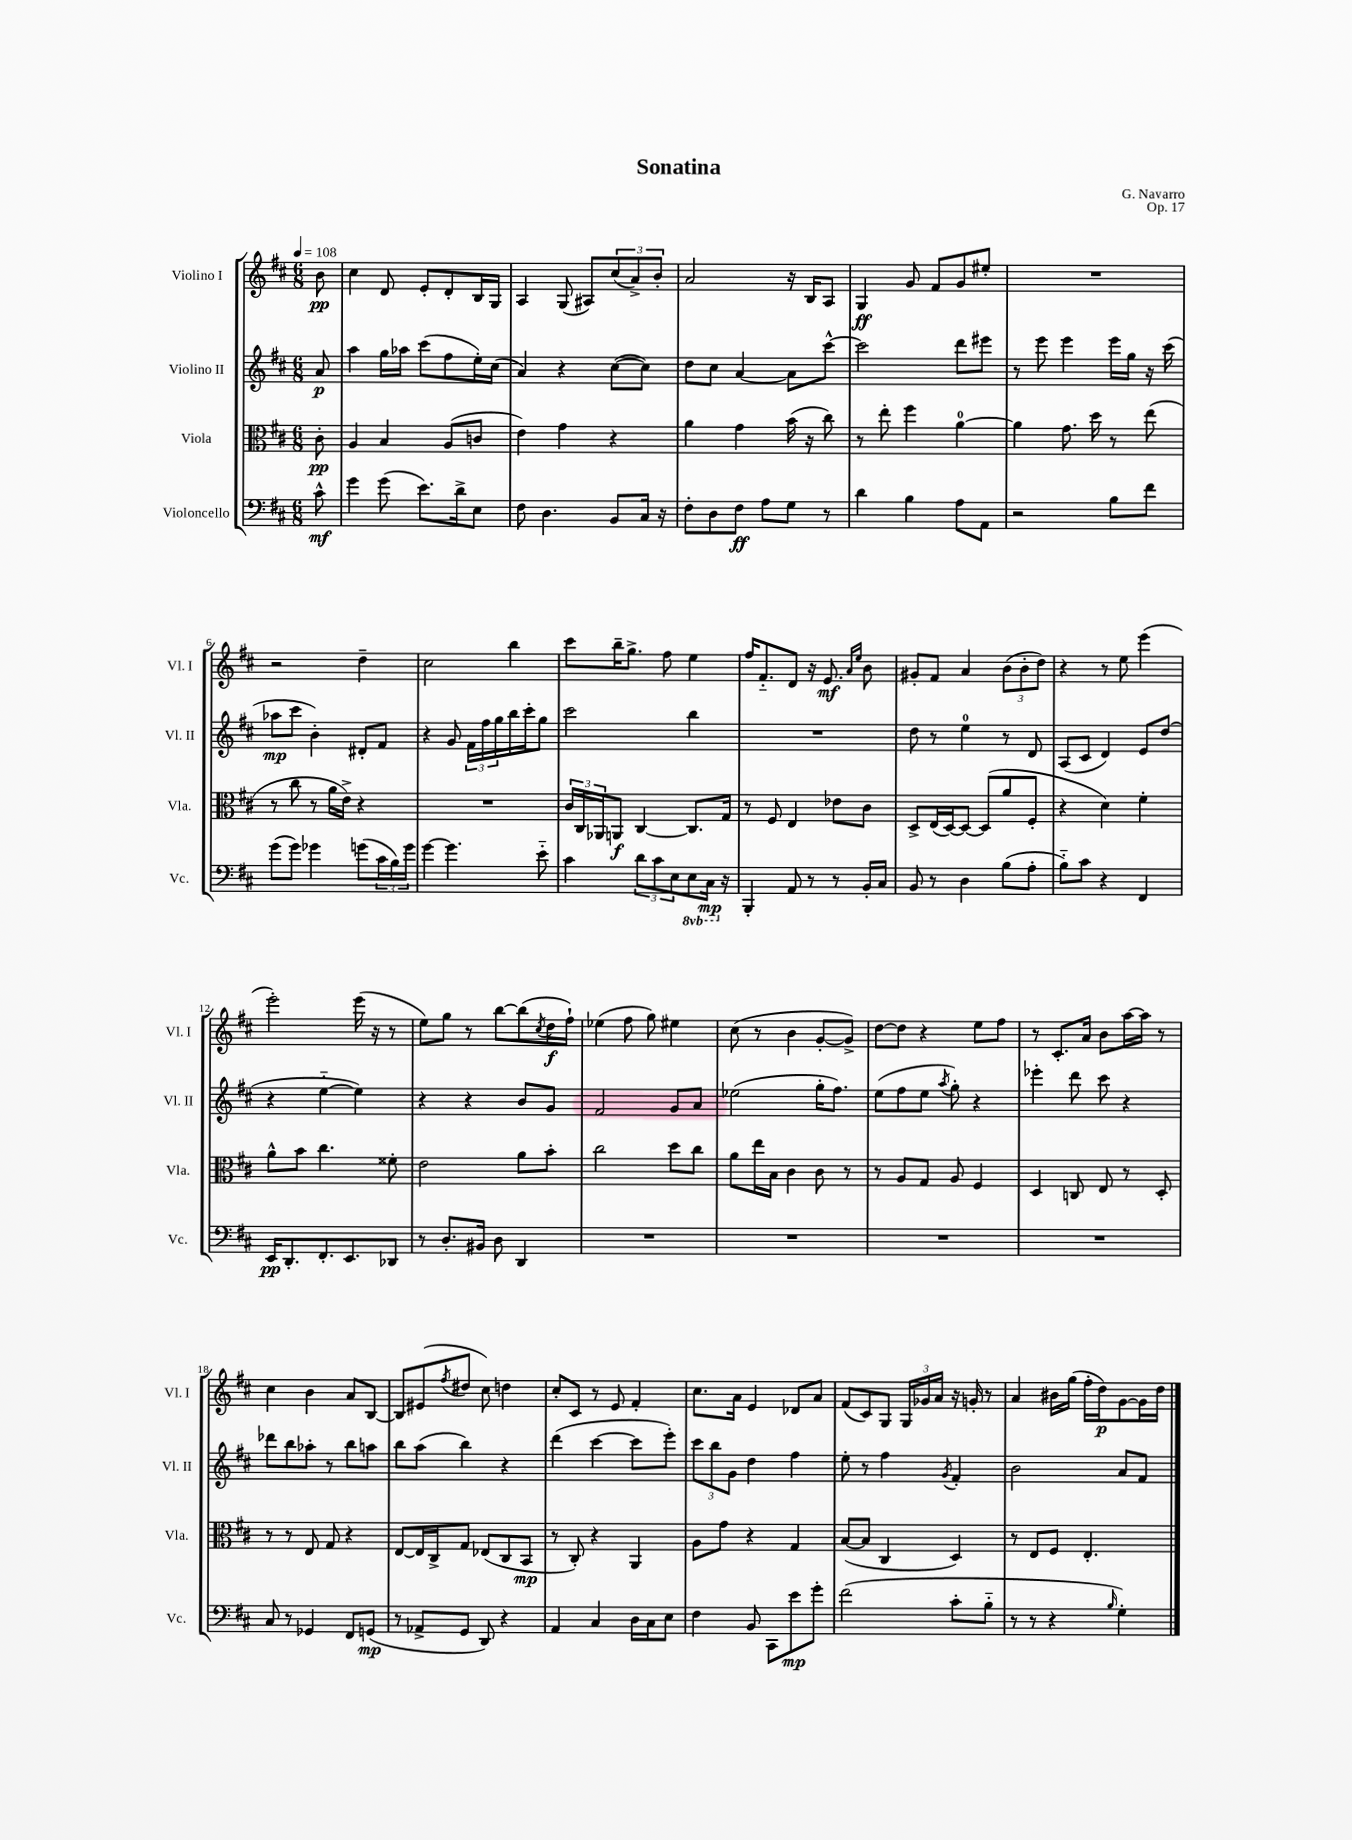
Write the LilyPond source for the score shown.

\header { title = "Sonatina" composer = "G. Navarro" opus = "Op. 17" }
<<
\new StaffGroup <<
\new Staff = "s0" \with { instrumentName = "Violino I" shortInstrumentName = "Vl. I" } {
    \clef treble \key d \major \numericTimeSignature \time 6/8 \partial 8 \tempo 4 = 108
    b'8\pp |
    cis''4 d'8 e'8-. d'8-. b16 g16 |
    a4 g8( ais8) \tuplet 3/2 { cis''8( a'8->) b'8-. } |
    a'2 r16 b16 a8 |
    g4\ff g'8 fis'8 g'8 eis''8-. |
    R2. |
    r2 d''4-- |
    cis''2 b''4 |
    cis'''8 b''16-- g''8.-> fis''8 e''4 |
    fis''16 fis'8.-_ d'8 r16 e'8.\mf \grace { a'16 e''16 } b'8 |
    gis'8-. fis'8 a'4 \tuplet 3/2 { b'8( b'8-. d''8) } |
    r4 r8 e''8 e'''4( |
    e'''2-.) e'''16( r16 r8 |
    e''8) g''8 r8 b''8~ b''8( \acciaccatura { cis''8 } d''16\f fis''16-!) |
    ees''4( fis''8 g''8) eis''4 |
    cis''8( r8 b'4 g'8~-. g'8->) |
    d''8~ d''8 r4 e''8 fis''8 |
    r8 cis'8.-. a'16 b'8 a''16~ a''16 r8 |
    cis''4 b'4 a'8 b8~ |
    b8 eis'8( \acciaccatura { fis''8 } dis''8 cis''8) d''4 |
    cis''8-. cis'8 r8 e'8 fis'4-. |
    cis''8. a'16 e'4 des'8 a'8 |
    fis'8( cis'8) g8 \tuplet 3/2 { g16 ges'16 a'16 } r16 g'16-. r8 |
    a'4 bis'16 g''16( fis''16-. d''16\p) g'8~ g'16 d''16 \bar "|." |
}
\new Staff = "s1" \with { instrumentName = "Violino II" shortInstrumentName = "Vl. II" } {
    \clef treble \key d \major \numericTimeSignature \time 6/8 \partial 8
    a'8\p |
    a''4 g''16 aes''16 cis'''8( fis''8 e''16-.) cis''16( |
    a'4) r4 cis''8~( cis''8) |
    d''8 cis''8 a'4~ a'8 cis'''8~-^ |
    cis'''2 d'''8 eis'''8 |
    r8 e'''8 e'''4 e'''16 g''16 r16 cis'''16( |
    aes''8\mp cis'''8 b'4-.) dis'8-. fis'8 |
    r4 g'8 \tuplet 3/2 { fis'16 fis''16 g''16 } b''16 cis'''16-. g''8 |
    cis'''2 b''4 |
    R2. |
    d''8 r8 e''4-0 r8 d'8 |
    a8( cis'8 d'4) e'8 d''8( |
    r4 e''4~-_ e''4) |
    r4 r4 b'8 g'8 |
    fis'2 g'8 a'8 |
    ees''2( g''16-. fis''8.) |
    e''8( fis''8 e''8 \acciaccatura { a''8 } g''8-.) r4 |
    ees'''4-. d'''8 cis'''8 r4 |
    des'''8 b''8 aes''8-. r8 b''8 a''8 |
    b''8 a''8( b''4) r4 |
    d'''4( cis'''4~ cis'''8 e'''8-.) |
    \tuplet 3/2 { cis'''8 b''8 g'8 } d''4 fis''4 |
    e''8-. r8 fis''4 \acciaccatura { g'8 } fis'4-. |
    b'2 a'8 fis'8 \bar "|." |
}
\new Staff = "s2" \with { instrumentName = "Viola" shortInstrumentName = "Vla." } {
    \clef alto \key d \major \numericTimeSignature \time 6/8 \partial 8
    cis'8-.\pp |
    a4 b4 a8( c'8 |
    e'4) g'4 r4 |
    a'4 g'4 b'16( r16 cis''8) |
    r8 e''8-. fis''4 a'4-0~ |
    a'4 g'8. d''16 r8 e''8( |
    r8 cis''8 r8 a'16 e'16->) r4 |
    R2. |
    \tuplet 3/2 { cis'16 cis16 aes,16 } a,8\f cis4~ cis8. g16 |
    r8 fis8 e4 ees'8 cis'8 |
    d8-> e16( d16~) d8~ d8( a'8 fis8-. |
    r4 d'4) fis'4-. |
    a'8-^ b'8 cis''4. fisis'8-. |
    e'2 a'8 b'8-. |
    cis''2 d''8 cis''8 |
    a'8 e''16 b16 cis'4 cis'8 r8 |
    r8 a8 g8 a8 fis4 |
    d4 c8 e8 r8 d8-. |
    r8 r8 e8 g8 r4 |
    e8~ e16 cis16-> g8 ees8( cis8 b,8\mp |
    r8 cis8-.) r4 a,4 |
    a8 g'8 r4 g4 |
    b8~( b8 cis4 d4) |
    r8 e8 fis8 e4.-. \bar "|." |
}
\new Staff = "s3" \with { instrumentName = "Violoncello" shortInstrumentName = "Vc." } {
    \clef bass \key d \major \numericTimeSignature \time 6/8 \set Staff.ottavationMarkups = #ottavation-simple-ordinals \partial 8
    cis'8-^\mf |
    g'4 g'8( e'8.) d'16-> e8 |
    fis8 d4. b,8 cis16 r16 |
    fis8-. d8 fis8\ff a8 g8 r8 |
    d'4 b4 a8 a,8 |
    r2 b8 fis'8 |
    g'8( g'8) ges'4 g'8( \tuplet 3/2 { cis'16 b16) g'16 } |
    g'4~ g'4. e'8-_ |
    cis'4 \tuplet 3/2 { d'8 cis'8 e8 } \ottava #-1 e,8 cis,16\mp \ottava #0 r16 |
    b,,4-. a,8 r8 r8 b,16-. cis16 |
    b,8 r8 d4 b8( a8-. |
    b8-_) cis'8 r4 fis,4 |
    e,16\pp d,8.-. fis,8.-. e,8. des,8 |
    r8 d8.-. bis,16 d8 d,4 |
    R2. |
    R2. |
    R2. |
    R2. |
    cis8 r8 ges,4 fis,8 g,8\mp( |
    r8 aes,8-> g,8 d,8) r4 |
    a,4 cis4 d16 cis16 e8 |
    fis4 b,8 cis,8 e'8\mp g'8-. |
    fis'2( cis'8-. b8-_ |
    r8 r8 r4 \grace { b16 } g4-.) \bar "|." |
}
>>
>>
